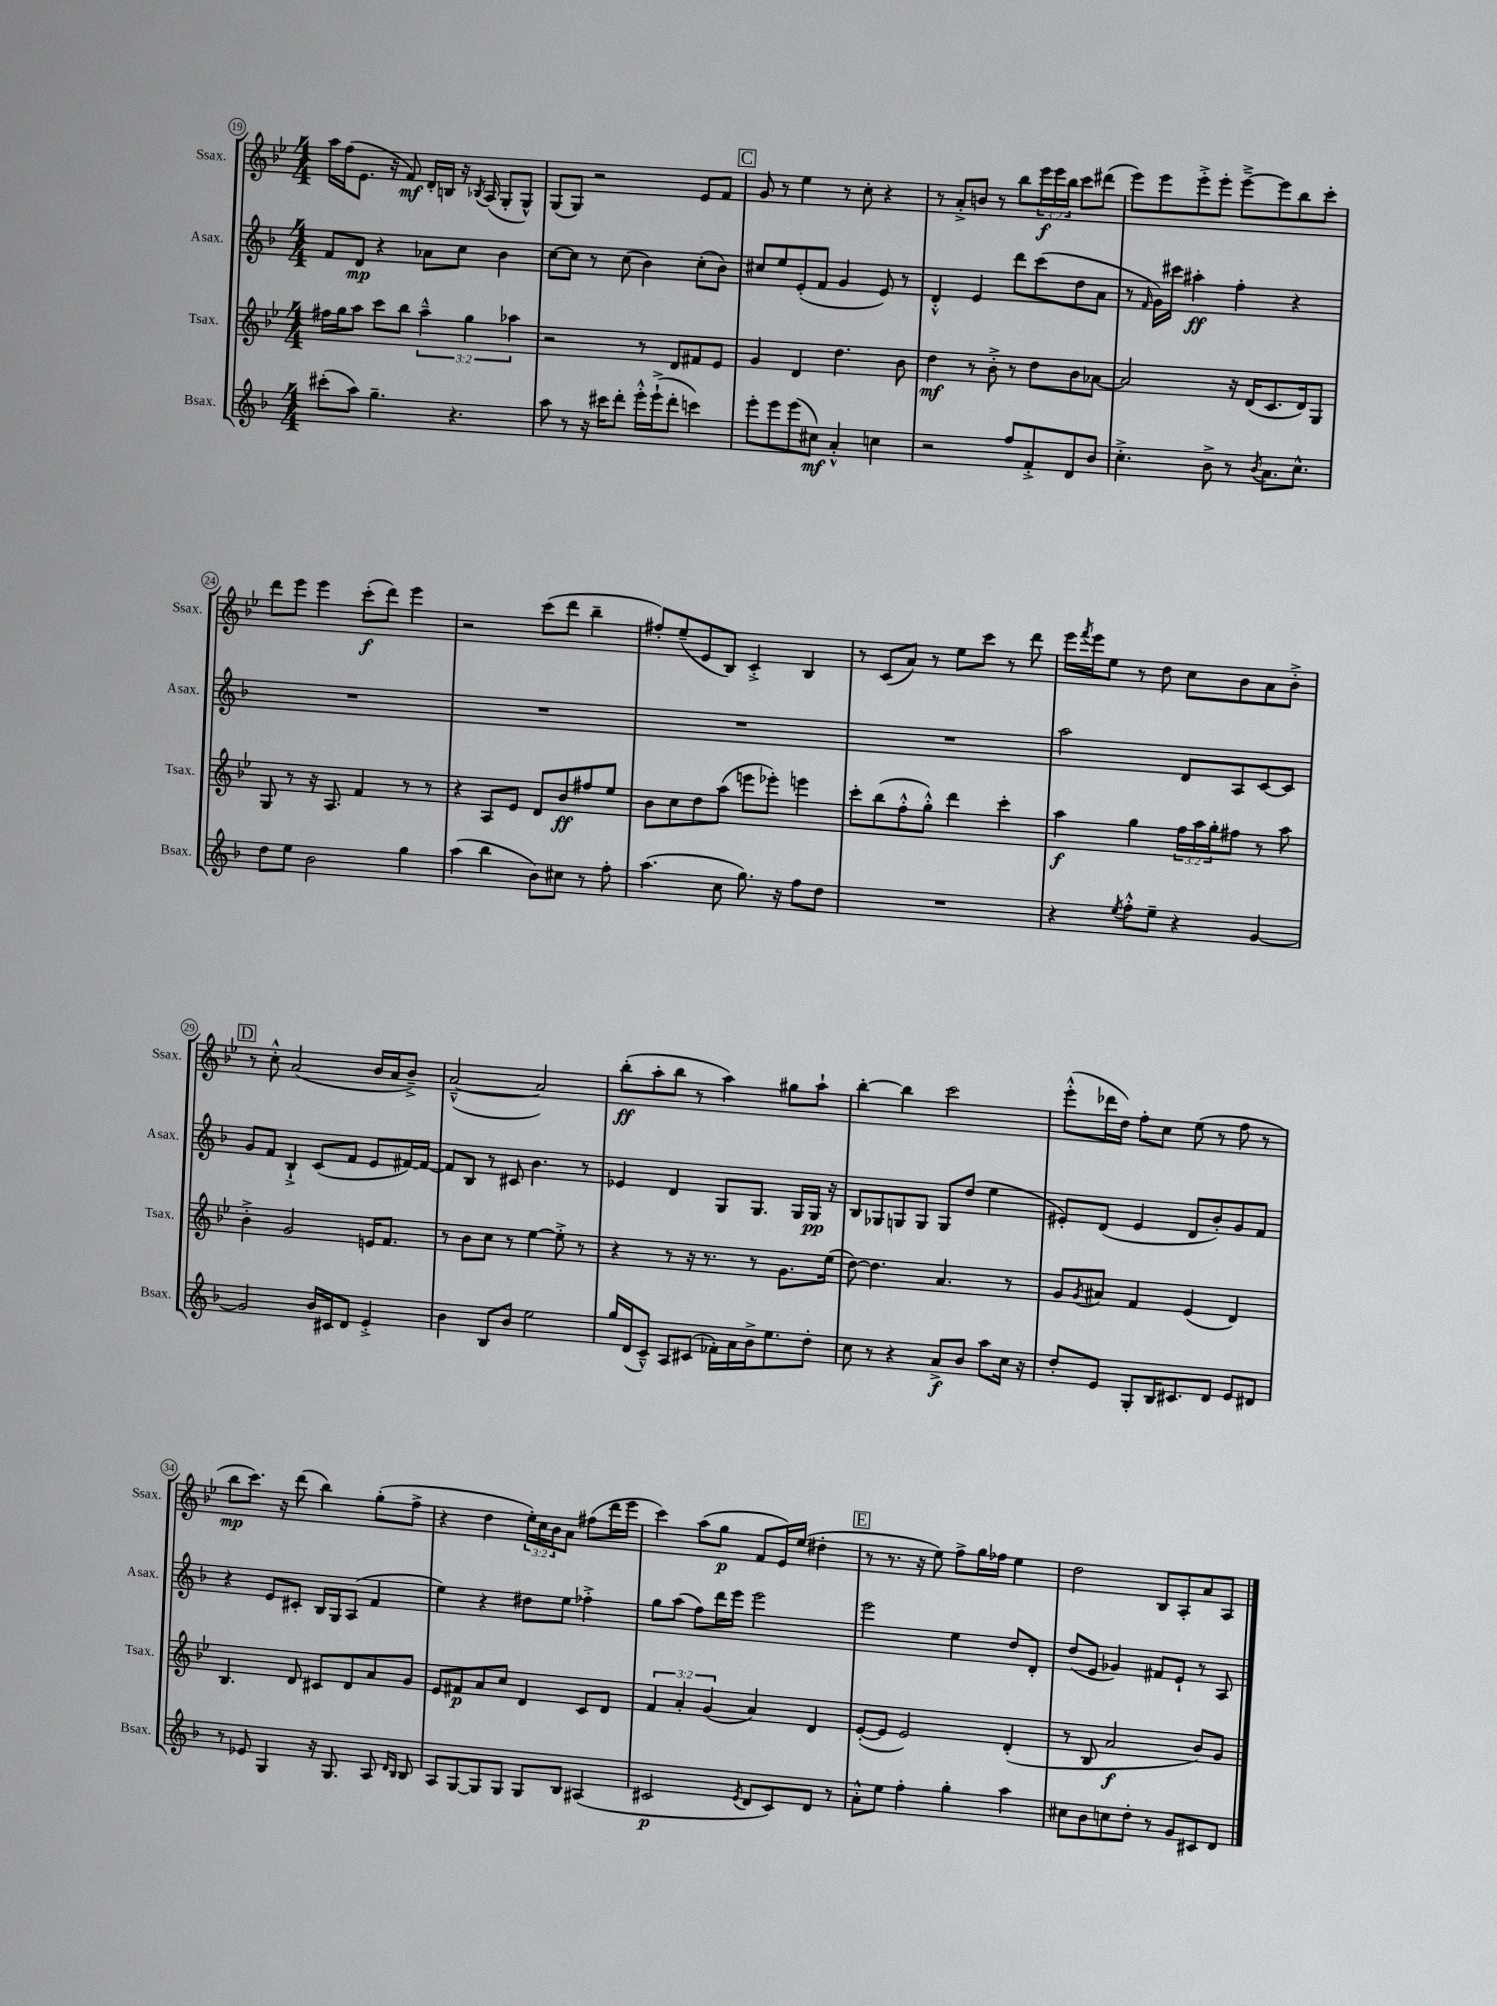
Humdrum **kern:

**kern	**dynam	**kern	**dynam	**kern	**dynam	**kern	**dynam
*part4	*part4	*part3	*part3	*part2	*part2	*part1	*part1
*staff4	*staff4	*staff3	*staff3	*staff2	*staff2	*staff1	*staff1
*I"Bsax.	*	*I"Tsax.	*	*I"Asax.	*	*I"Ssax.	*
*I'Bsax.	*	*I'Tsax.	*	*I'Asax.	*	*I'Ssax.	*
*clefG2	*	*clefG2	*	*clefG2	*	*clefG2	*
*k[b-]	*	*k[b-e-]	*	*k[b-]	*	*k[b-e-]	*
*M4/4	*	*M4/4	*	*M4/4	*	*M4/4	*
=19	=19	=19	=19	=19	=19	=19	=19
(8ccc#X'\L	.	16ff#X\LL	.	8f/L	.	16aa\LL	.
.	.	16gg\J	.	.	.	(16ff\J	.
8aa\J)	.	8aa\J	.	8d/J	mp	8.e-\J	.
4.gg~\	.	8ccc\L	.	4r	.	.	.
.	.	.	.	.	.	16r	.
.	.	8bb-\J	.	.	.	8f/)	mf
.	.	6aa~^^\	.	8a-X\L	.	16d'/LL	.
.	.	.	.	.	.	16Bn/JJ	.
4.r	.	.	.	8cc\J	.	16r	.
.	.	6gg\	.	.	.	.	.
.	.	.	.	.	.	8qB-X/	.
.	.	.	.	.	.	(16A/	.
.	.	.	.	4b-\	.	8G'/L	.
.	.	6aa-X\	.	.	.	.	.
.	.	.	.	.	.	8G^^/J)	.
=20	=20	=20	=20	=20	=20	=20	=20
8aa\	.	2r	.	[8cc\L	.	(8G/L	.
8r	.	.	.	8cc\J]	.	8G/J)	.
16r	.	.	.	8r	.	2r	.
16ccc#X\KL	.	.	.	.	.	.	.
8ddd'\J	.	.	.	(8cc\	.	.	.
16eee'^^\LL	.	8r	.	4b-\)	.	.	.
(16eee`^\J	.	.	.	.	.	.	.
8ddd'\J	.	8d/L	.	.	.	.	.
4cccn\)	.	8f#X/	.	(8cc'\L	.	8e-/L	.
.	.	8e-/J	.	8b-\J)	.	8f/J	.
!!LO:REH:place=s1:t=C
=21	=21	=21	=21	=21	=21	=21	=21
8eee'\L	.	4g/	.	8cc#X/L	.	8g/	.
8eee\	.	.	.	8ee/	.	8r	.
(8eee\	.	4d/	.	(8e'/	.	4ee-\	.
8cc#X\J)	mf	.	.	8f/J	.	.	.
4a'^^/	.	4.dd\	.	4g/	.	8r	.
.	.	.	.	.	.	8cc'\	.
4ccn\	.	.	.	8e/)	.	4r	.
.	.	8b-\	.	8r	.	.	.
=22	=22	=22	=22	=22	=22	=22	=22
2r	.	4dd\	mf	4d'^^/	.	8r	.
.	.	.	.	.	.	8a'^/L	.
.	.	8r	.	4e/	.	8bn/J	.
.	.	8b-'^\	.	.	.	8r	.
8ff/L	.	8r	.	8ddd\L	.	8bb-\L	.
8f'^/	.	8dd\L	.	(8ccc\	.	24eee-\L	f
.	.	.	.	.	.	24eee-\	.
.	.	.	.	.	.	24bb-\JJ	.
8d/	.	8b-\	.	8dd\	.	8ccc\L	.
8b-/J	.	[8a-X\J	.	8a\J	.	(8ddd#X\J	.
=23	=23	=23	=23	=23	=23	=23	=23
4.cc'^\	.	2a-/]	.	8r	.	8eee-\L)	.
.	.	.	.	16qqf/	.	.	.
.	.	.	.	16g\LL)	.	8eee-\	.
.	.	.	.	16ccc#X\JJ	.	.	.
.	.	.	.	4aa#X'\	ff	8eee-'^\	.
8b-^\	.	.	.	.	.	8eee-'\J	.
8r	.	16r	.	4ff'\	.	[8eee-~^\L	.
.	.	(16d/KL	.	.	.	.	.
8qb-/	.	.	.	.	.	.	.
8.a\L	.	8.c/	.	.	.	8eee-\]	.
.	.	.	.	4r	.	8bb-\	.
8.cc^^\J	.	16d/k)	.	.	.	.	.
.	.	8G/J	.	.	.	8ccc'\J	.
!!LO:LB:g=z
=24	=24	=24	=24	=24	=24	=24	=24
8dd\L	.	8G/	.	1r	.	8ddd\L	.
8ee\J	.	8r	.	.	.	8eee-\J	.
2b-\	.	16r	.	.	.	4eee-\	.
.	.	8.A/	.	.	.	.	.
.	.	4f/	.	.	.	(8ccc'\L	f
.	.	.	.	.	.	8ddd\J)	.
4gg\	.	8r	.	.	.	4eee-\	.
.	.	8r	.	.	.	.	.
=25	=25	=25	=25	=25	=25	=25	=25
(4aa\	.	4r	.	1r	.	2r	.
4bb-\	.	8A/L	.	.	.	.	.
.	.	8e-/J	.	.	.	.	.
8b-\L)	.	8d/L	.	.	.	(8ccc\L	.
8cc#X\J	.	8b-/	ff	.	.	8ddd\J	.
8r	.	8ff#X/	.	.	.	4bb-~\	.
8ff'\	.	8ee-/J	.	.	.	.	.
=26	=26	=26	=26	=26	=26	=26	=26
(4.aa\	.	8b-\L	.	1r	.	8ff#X'/L)	.
.	.	8cc\	.	.	.	(8ee-~/	.
.	.	8dd\	.	.	.	8e-/	.
8cc\	.	(8aa\J	.	.	.	8B-/J)	.
8.gg\)	.	8eeen\L	.	.	.	4c'^/	.
.	.	8eee-X'\J)	.	.	.	.	.
16r	.	.	.	.	.	.	.
8ff\L	.	4eeen\	.	.	.	4B-/	.
8dd\J	.	.	.	.	.	.	.
=27	=27	=27	=27	=27	=27	=27	=27
1r	.	8ccc'\L	.	1r	.	8r	.
.	.	(8bb-\	.	.	.	(8c/L	.
.	.	8ff'^^\	.	.	.	8a/J)	.
.	.	8gg'^^\J)	.	.	.	8r	.
.	.	4ddd\	.	.	.	8ee-\L	.
.	.	.	.	.	.	8ccc\J	.
.	.	4ccc'\	.	.	.	8r	.
.	.	.	.	.	.	8ddd\	.
=28	=28	=28	=28	=28	=28	=28	=28
4r	.	4aa\	f	2aa\	.	16eee-\LL	.
.	.	.	.	.	.	8qfff/	.
.	.	.	.	.	.	16eee-\J	.
.	.	.	.	.	.	8ee-\J	.
8qee/	.	.	.	.	.	.	.
8ff'^^\L	.	4gg\	.	.	.	8r	.
8ee~\J	.	.	.	.	.	8dd\	.
4r	.	24ff\LL	.	8d/L	.	8cc\L	.
.	.	24aa\	.	.	.	.	.
.	.	24gg'\J	.	.	.	.	.
.	.	8ff#X\J	.	8A/	.	8b-\	.
[4g/	.	8r	.	[8c/	.	8a\	.
.	.	8aa\	.	8c/J]	.	8b-'^\J	.
!!LO:LB:g=z
!!LO:REH:place=s1:t=D
=29	=29	=29	=29	=29	=29	=29	=29
2g/]	.	4b-'^\	.	8g/L	.	8r	.
.	.	.	.	8f/J	.	8cc'^^\	.
.	.	2g/	.	4B-`^/	.	(2a/	.
16b-/LL	.	.	.	(8c/L	.	.	.
16c#X/J	.	.	.	.	.	.	.
8d/J	.	.	.	8f/J	.	.	.
4e'^/	.	16en/KL	.	8e/L	.	16b-/LL	.
.	.	8.f/J	.	.	.	16a/J	.
.	.	.	.	[16f#X/L)	.	8b-~^/J)	.
.	.	.	.	16f#/JJ_	.	.	.
=30	=30	=30	=30	=30	=30	=30	=30
4b-\	.	8r	.	8f#/L]	.	([2a~^^/	.
.	.	8b-\L	.	8B-/J	.	.	.
8B-/L	.	8cc\J	.	8r	.	.	.
8b-/J	.	8r	.	8c#X/	.	.	.
2ee\	.	[4ee-\	.	4.b-\	.	2a/])	.
.	.	8ee-'^\]	.	.	.	.	.
.	.	8r	.	8r	.	.	.
=31	=31	=31	=31	=31	=31	=31	=31
16gg/LL	.	4r	.	4e-X/	.	(8bb-'\L	ff
(16d/J	.	.	.	.	.	.	.
8c~^^/J)	.	.	.	.	.	8aa'\	.
8A/L	.	8r	.	4d/	.	8bb-\J	.
(8c#X/J	.	16r	.	.	.	8r	.
.	.	8.r	.	.	.	.	.
16f-X'\LL)	.	.	.	8G/L	.	4aa\)	.
16a\	.	.	.	.	.	.	.
16b-^\J	.	8r	.	8.G/J	.	.	.
8.ee\	.	.	.	.	.	.	.
.	.	8.g\L	.	.	.	8gg#X\L	.
.	.	.	.	16G/LL	.	.	.
8dd'\J	.	.	.	16G/JJ	pp	8aa`\J	.
.	.	(16ee-\Jk	.	16r	.	.	.
=32	=32	=32	=32	=32	=32	=32	=32
8cc\	.	[8dd\)	.	8B-/L	.	[4bb-'\	.
8r	.	4.dd\]	.	8G-X/	.	.	.
4r	.	.	.	8Gn/	.	4bb-\]	.
.	.	.	.	8G/J	.	.	.
8a^/L	f	4.a/	.	8G/L	.	2ccc\	.
8b-/J	.	.	.	(8dd/J	.	.	.
8aa\L	.	.	.	4ee\	.	.	.
16cc\Jk	.	8r	.	.	.	.	.
16r	.	.	.	.	.	.	.
=33	=33	=33	=33	=33	=33	=33	=33
8dd'/L	.	8g/L	.	8e#X'/L)	.	(8eee-'^^\L	.
.	.	8qg/	.	.	.	.	.
8e/J	.	8a#X/J	.	(8d/J	.	16ddd-X\L	.
.	.	.	.	.	.	16dd\JJ)	.
8G'/L	.	4f/	.	4e#/	.	8ff'\L	.
16B-/K	.	.	.	.	.	8cc\J	.
8.c#X/	.	.	.	.	.	.	.
.	.	(4e-/	.	8d/L	.	(8ee-\	.
8d/J	.	.	.	8b-'/)	.	8r	.
8e/L	.	4d/)	.	8g/	.	8ff\	.
8d#X/J	.	.	.	8f/J	.	8r	.
!!LO:LB:g=z
=34	=34	=34	=34	=34	=34	=34	=34
8r	.	4.B-/	.	4r	.	8bb-\L	mp
8e-X/	.	.	.	.	.	8.ccc\J)	.
4G/	.	.	.	8e/L	.	.	.
.	.	.	.	.	.	16r	.
.	.	8d/	.	8c#X'/J	.	(8ddd\	.
16r	.	8c#X/L	.	16B-/LL	.	4bb-\)	.
8.G/	.	.	.	16G/J	.	.	.
.	.	8d/	.	(8A/J	.	.	.
8A/	.	8a/	.	4f/	.	(8gg'\L	.
16qqd/LL	.	.	.	.	.	.	.
16qqB-/JJ	.	.	.	.	.	.	.
8B-/	.	8g/J	.	.	.	8ff^\J	.
=35	=35	=35	=35	=35	=35	=35	=35
8A/L	.	8e-/L	.	4ee\)	.	4r	.
[8G/	.	8f#X/	p	.	.	.	.
8G/]	.	8a/	.	4r	.	4dd\	.
8G/J	.	8cc/J	.	.	.	.	.
8G/L	.	4d/	.	8dd#X\L	.	24ee-'\LL)	.
.	.	.	.	.	.	24cc\	.
.	.	.	.	.	.	24b-\J	.
8B-/J	.	.	.	8ee\J	.	8a\J	.
(4A#X/	.	8c/L	.	4ff-X'^\	.	(8ff#X\L	.
.	.	8d/J	.	.	.	16ddd\L	.
.	.	.	.	.	.	16eee-\JJ	.
=36	=36	=36	=36	=36	=36	=36	=36
2c#X/	p	6f/	.	8gg\L	.	4ccc\)	.
.	.	.	.	(8aa\J	.	.	.
.	.	6a'/	.	.	.	.	.
.	.	.	.	8ff\L)	.	(8aa\L	.
.	.	(6g/	.	.	.	.	.
.	.	.	.	16ddd\L	.	8gg\J	p
.	.	.	.	16eee\JJ	.	.	.
8qe/	.	.	.	.	.	.	.
8d/L	.	4a/)	.	2eee\	.	8f/L	.
8c#/)	.	.	.	.	.	16e-/L)	.
.	.	.	.	.	.	(16ee-/JJ	.
8d/J	.	4d/	.	.	.	4dd#X'\	.
8r	.	.	.	.	.	.	.
!!LO:REH:place=s1:t=E
=37	=37	=37	=37	=37	=37	=37	=37
8a'^^\L	.	([8e-'/L	.	2eee\	.	8r	.
8ee\J	.	8e-/J]	.	.	.	8.r	.
4ff'\	.	2e-/)	.	.	.	.	.
.	.	.	.	.	.	16r	.
.	.	.	.	.	.	8ee-\)	.
4gg'\	.	.	.	4ee\	.	8ff^\L	.
.	.	.	.	.	.	16gg\L	.
.	.	.	.	.	.	16ff-X\JJ	.
4aa\	.	(4d'/	.	8dd/L	.	4ee-\	.
.	.	.	.	8d'/J	.	.	.
=38	=38	=38	=38	=38	=38	=38	=38
8cc#X\L	.	8r	.	(8dd/L	.	2dd\	.
8b-\	.	8B-/	.	8e/J	.	.	.
8ccn\	.	2a/	f	4g-X/)	.	.	.
8dd'\J	.	.	.	.	.	.	.
8r	.	.	.	8f#X/L	.	8B-/L	.
8g/L	.	.	.	8e`/J	.	8A'/	.
8c#X/	.	8b-/L)	.	8r	.	8a/	.
8d/J	.	8g/J	.	8A/	.	8A/J	.
==	==	==	==	==	==	==	==
*-	*-	*-	*-	*-	*-	*-	*-
